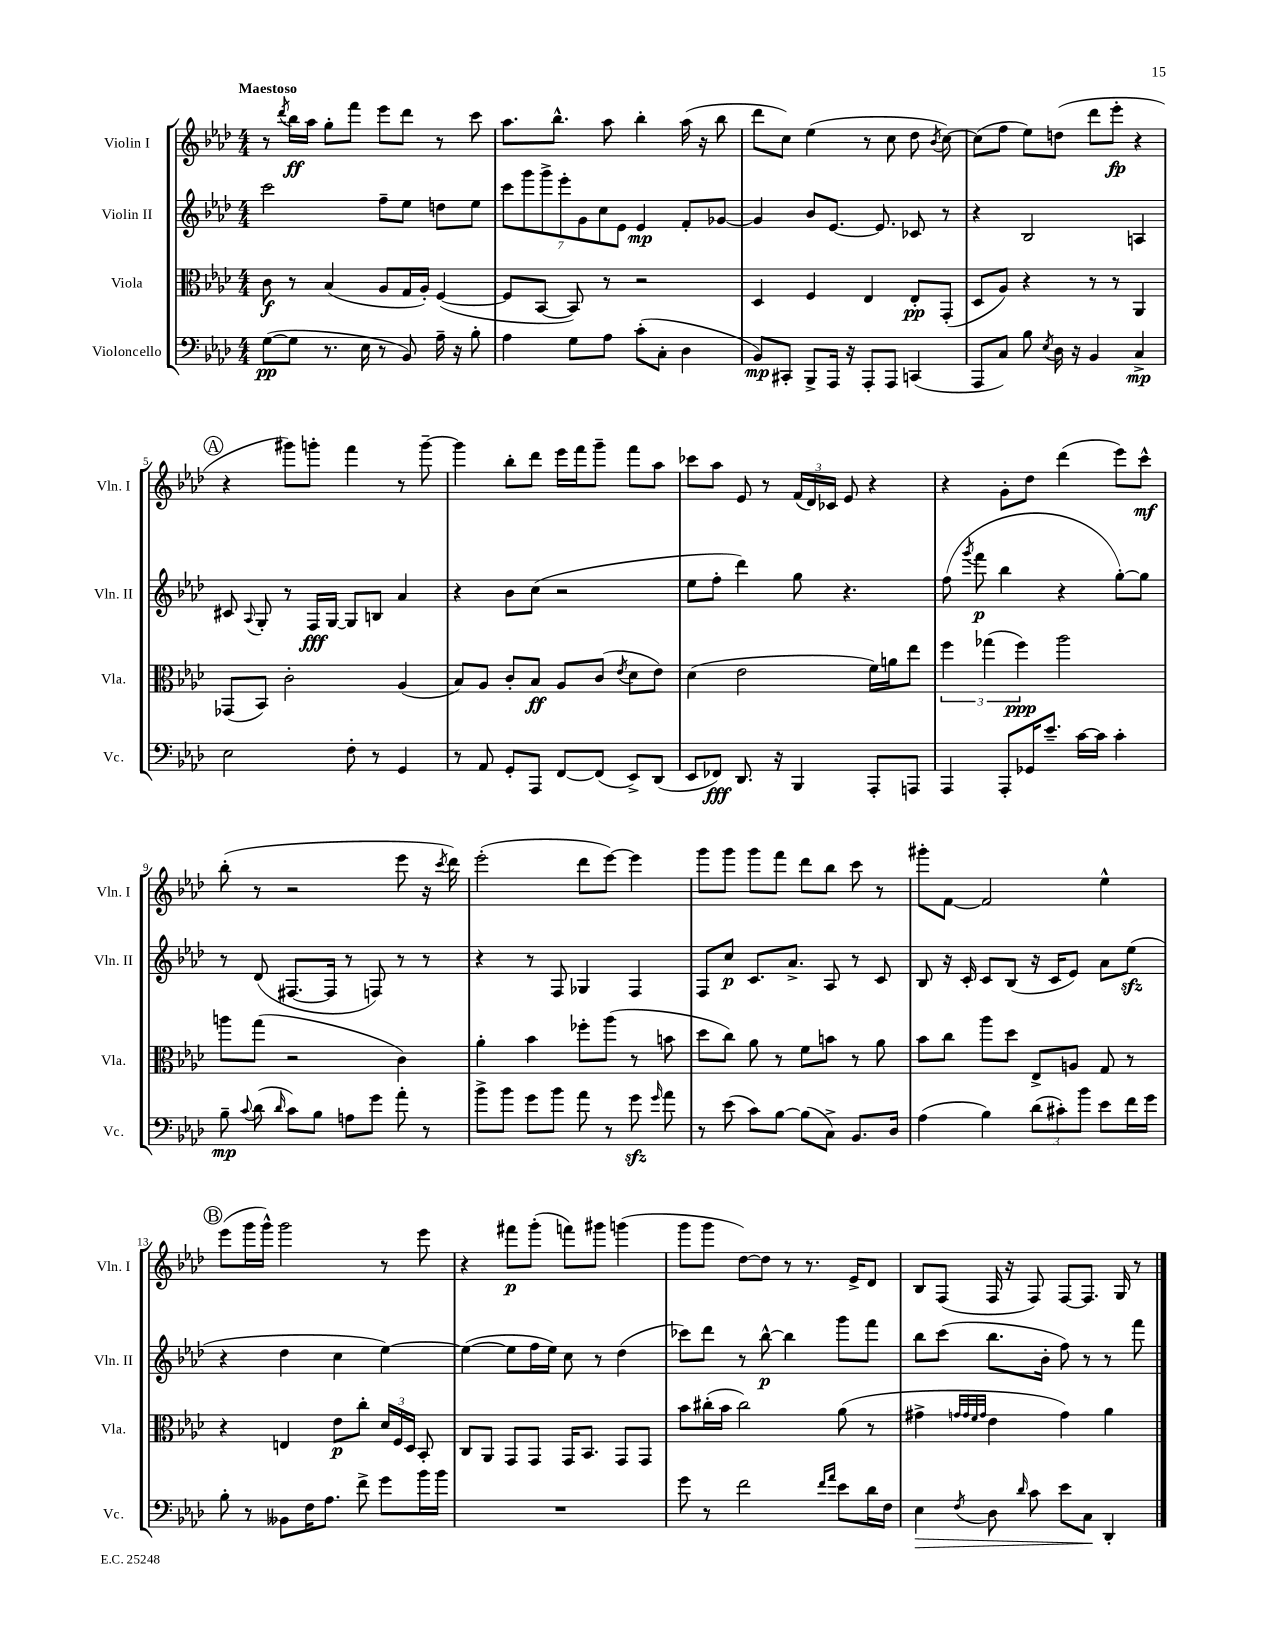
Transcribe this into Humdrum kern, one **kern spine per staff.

**kern	**kern	**kern	**kern
*staff4	*staff3	*staff2	*staff1
*clefF4	*clefC3	*clefG2	*clefG2
*k[b-e-a-d-]	*k[b-e-a-d-]	*k[b-e-a-d-]	*k[b-e-a-d-]
*M4/4	*M4/4	*M4/4	*M4/4
([8G\L	8c\	2ccc\	8r
.	.	.	8qddd-/
8G\]J	8r	.	16bb-\LL
.	.	.	16aa-\JJ
8.r	(4B-/	.	8gg'\L
.	.	.	8fff\J
16E-\	.	.	.
8r	8A-/L	8ff~\L	8eee-\L
8BB-/)	16G/L	8ee-\J	8ddd-\J
.	16A-'/JJ)	.	.
16A-~\	([4F/	8dd\L	8r
16r	.	.	.
8B-'\	.	8ee-\J	8ccc\
=	=	=	=
4A-\	8F/]L	14ccc\L	8.aa-\L
.	.	14ggg\	.
.	[8BB-/J	.	.
.	.	14ggg^\	.
.	.	.	8.bb-^^\J
.	.	14eee-'\	.
8G\L	8BB-/])	.	.
.	.	14g\	.
.	.	14cc\	.
8A-\J	8r	.	8aa-\
.	.	14e-\J	.
(8c'\L	2r	4e-/	4bb-'\
8C'\J	.	.	.
4D-\	.	8f'/L	(16aa-\
.	.	.	16r
.	.	[8g-/J	8bb-\
=	=	=	=
8BB-/L)	4D-/	4g-/]	8ddd-\L
8CC#'/J	.	.	8cc\J)
8BBB-^/L	4F/	8b-/L	(4ee-\
16AAA-/Jk	.	[8.e-/J	.
16r	.	.	.
8AAA-'/L	4E-/	.	8r
.	.	8.e-/]	.
8AAA-/J	.	.	8cc\
(4CC/	8E-'/L	8c-/	8dd-\
.	.	.	8qb-/
.	(8GG'/J	8r	[8cc\)
=	=	=	=
8AAA-/L	8D-/L	4r	(8cc\]L
8C/J)	8A-/J)	.	8ff\J
8B-\	4r	2B-/	8ee-\L)
8qE-/	.	.	.
16D-\	.	.	(8dd\J
16r	.	.	.
4BB-/	8r	.	8ddd-\L
.	8r	.	8eee-'\J
4C^/	4AA-/	4A/	4r
=	=	=	=
2E-\	(8GG-/L	8c#/	4r
.	.	8qqA-/	.
.	8BB-/J)	8G'/	.
.	2c'\	8r	8ggg#\L)
.	.	16F/LL	8ggg'\J
.	.	[16G/JJ	.
8F'\	.	8G/]L	4fff\
8r	.	8B/J	.
4GG/	(4A-/	4a-/	8r
.	.	.	[8ggg~\
=	=	=	=
8r	8B-/L)	4r	4ggg\]
8AA-/	8A-/J	.	.
8GG'/L	8c'/L	8b-\L	8bb-'\L
8AAA-/J	8B-/J	(8cc\J	8ddd-\J
[8FF/L	8A-/L	2r	16eee-\LL
.	.	.	16fff\J
(8FF/]J	(8c/J	.	8ggg~\J
.	8qe-/	.	.
8EE-^/L)	8d-\L	.	8fff\L
(8DD-/J	8e-\J)	.	8aa-\J
=	=	=	=
8EE-/L	(4d-\	8ee-\L	8ccc-\L
8FF-/J)	.	8ff'\J	8aa-\J
8.DD-/	2e-\	4ddd-\)	8e-/
.	.	.	8r
16r	.	.	.
4BBB-/	.	8gg\	(24f/LL
.	.	.	24d-/)
.	.	.	24c-/JJ
.	.	4.r	8e-/
8AAA-'/L	16f\LL)	.	4r
.	16a\J	.	.
8AAA/J	8ee-\J	.	.
=	=	=	=
4AAA-/	6ff\	(8ff\	4r
.	.	8qggg/	.
.	.	8fff\	.
.	(6gg-\	.	.
8AAA-'/L	.	4bb-\	8g'\L
.	6ff\)	.	.
16GG-/K	.	.	8dd-\J
8.e-~/J	.	.	.
.	2aa-\	4r	(4ddd-\
[16c\LL	.	.	.
16c\]JJ	.	.	.
4c'\	.	[8gg'\L)	8eee-\L)
.	.	8gg\]J	8ccc^^\J
=	=	=	=
8B-~\	8aa\L	8r	(8bb-'\
8qqc/	.	.	.
(8d-\	(8gg\J	(8d-/	8r
16qqd-/	.	.	.
8c\L)	2r	[8.F#/L	2r
8B-\J	.	.	.
.	.	16F#/]Jk	.
8A\L	.	8r	.
8g\J	.	8F/)	.
8a-'\	4c\)	8r	8eee-\
8r	.	8r	16r
.	.	.	8qccc/
.	.	.	16ddd-\)
=	=	=	=
8b-^\L	4a-'\	4r	(2eee-'\
8b-\J	.	.	.
8g\L	4b-\	8r	.
8b-\J	.	8F/	.
8a-\	8ff-'\L	4G-/	8ddd-\L
8r	(8aa-\J	.	[8eee-\J)
8g\	8r	4F/	4eee-\]
16qqg/	.	.	.
8a-\	8b\	.	.
=	=	=	=
8r	8dd-\L	8F/L	8ggg\L
(8e-\	8cc\J)	8cc/J	8ggg\J
8c\L)	8a-\	8.c/L	8ggg\L
[8B-\J	8r	.	8fff\J
.	.	8.a-^/J	.
(8B-\]L	8f\L	.	8ddd-\L
8C^\J)	8b\J	8A-/	8bb-\J
8.BB-/L	8r	8r	8ccc\
.	8a-\	8c/	8r
16D-/Jk	.	.	.
=	=	=	=
(4A-\	8b-\L	8B-/	8ggg#'\L
.	8cc\J	16r	[8f\J
.	.	16c'/	.
4B-\)	8aa-\L	8c/L	2f/]
.	8dd-\J	(8B-/J	.
(12d-\L	8E-^/L	16r	.
.	.	16c/LK	.
12c#'\)	.	.	.
.	8A/J	8e-/J)	.
12b-\J	.	.	.
8e-\L	8G/	8a-\L	4ee-^^\
16f\L	8r	(8ee-\J	.
16g\JJ	.	.	.
=	=	=	=
8B-'\	4r	4r	(8eee-\L
8r	.	.	16ggg\L
.	.	.	16ggg^^\JJ)
8BB--\L	4E/	4dd-\	2ggg\
16F\K	.	.	.
8.A-\J	.	.	.
.	8e-\L	4cc\	.
8f^\	8cc'\J	.	.
8g\L	24d-/LL	[4ee-\)	8r
.	24F/	.	.
.	24D-/JJ	.	.
16b-\L	8BB-'/	.	8eee-\
16b-\JJ	.	.	.
=	=	=	=
1r	8C/L	(4ee-\_	4r
.	8AA-/J	.	.
.	8GG/L	8ee-\]L	8fff#\L
.	8GG/J	16ff\L	(8ggg'\J
.	.	16ee-\JJ)	.
.	16GG/LK	8cc\	8fff\L)
.	8.BB-/J	.	.
.	.	8r	8ggg#\J
.	8GG/L	(4dd-\	(4ggg\
.	8GG/J	.	.
=	=	=	=
8g\	8b-\L	8ccc-\L)	8ggg\L
8r	(16cc#'\L	8ddd-\J	8ggg\J
.	16b-\JJ	.	.
2f\	2cc#\)	8r	[8dd-\L)
.	.	[8bb-^^\	8dd-\]J
.	.	4bb-\]	8r
.	.	.	8.r
16qqf/LL	.	.	.
16qqa-/JJ	.	.	.
8e-\L	(8a-\	8ggg\L	.
.	.	.	16e-^/LK
16d-\L	8r	8fff\J	8d-/J
16F\JJ	.	.	.
=	=	=	=
4E-\	4g#^\	8bb-\L	8B-/L
.	.	(8ccc\J	(8F/J
.	32qqg/LLL	.	.
.	32qqg/	.	.
.	32qqf/	.	.
8qF/	32qqg/JJJ	.	.
8D-\	4e-\	8.bb-\L	16F/
.	.	.	16r
16qqd-/	.	.	.
8c\	.	.	8F/)
.	.	16b-'\Jk	.
8e-\L	4g\)	8ff\)	[8F/L
8C\J	.	8r	8.F/]J
4DD-'/	4a-\	8r	.
.	.	.	16G/
.	.	8fff\	8r
==	==	==	==
*-	*-	*-	*-
